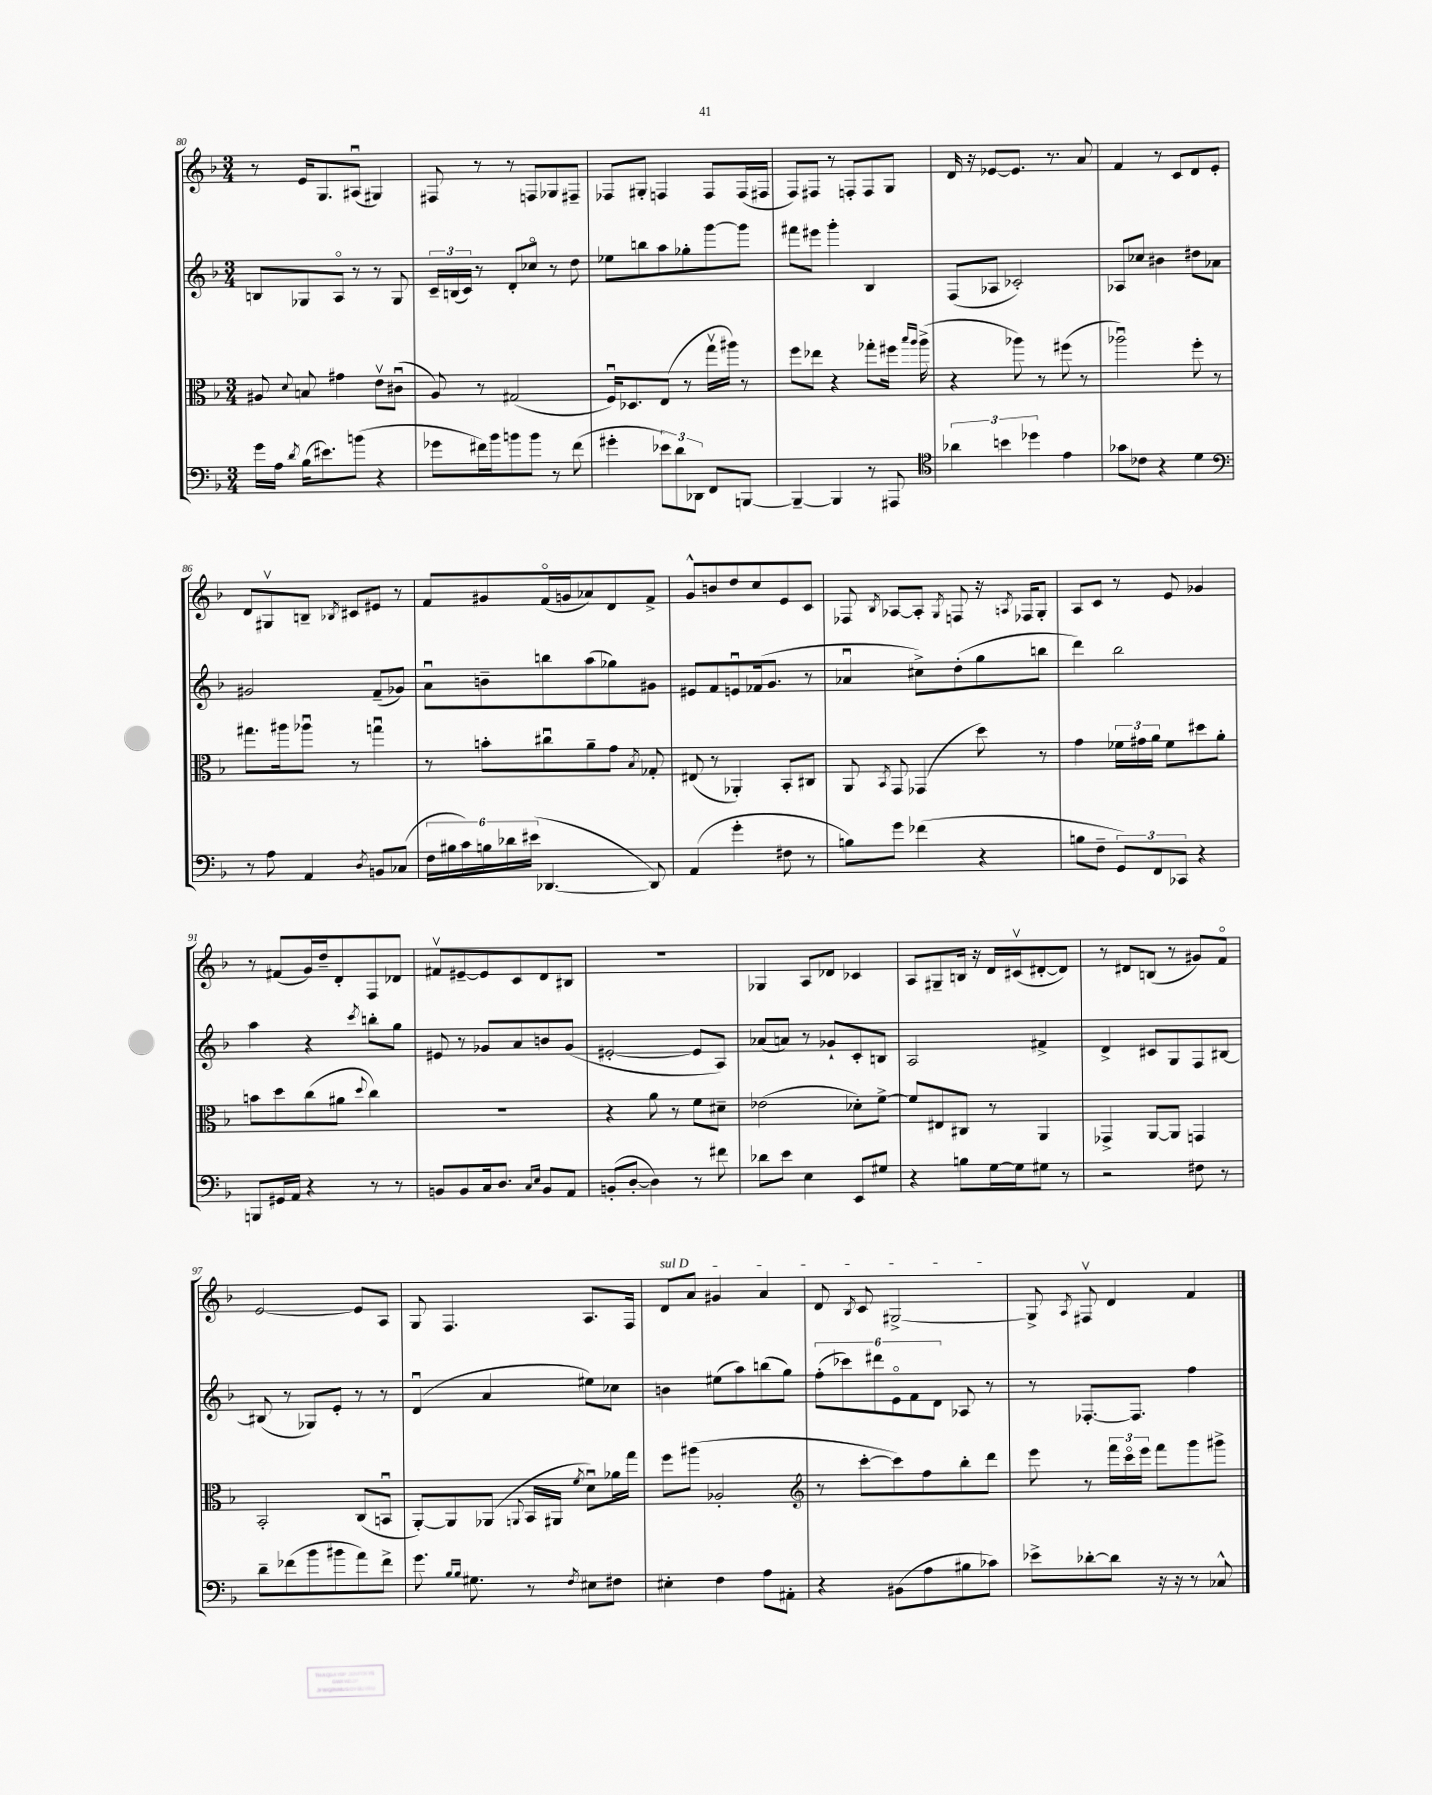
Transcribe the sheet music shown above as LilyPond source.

<<
\new StaffGroup <<
\new Staff = "s0" {
    \clef treble \key f \major \numericTimeSignature \time 3/4
    \autoBeamOff r8 e'16[ g8. ais8]\downbow( gis4) |
    fis8 r8 r8 f8[ ges8 fis8]-- |
    fes8[ gis8]-. f4 f8[ f16( fis16] |
    f8[) fis8] r8 f8[-. f8 g8] |
    d'16 r16 ees'8[~ ees'8.] r8. a'8 |
    f'4 r8 c'8[ d'8 e'8]-. |
    d'8[ gis8\upbow b8]-- \acciaccatura { bes8 } cis'8[ eis'8] r8 |
    f'8[ gis'8 f'16\flageolet( g'16 aes'8) d'8 f'8]-> |
    g'8[-^ b'8 d''8 c''8 e'8 c'8] |
    fes8 \acciaccatura { bes8 } aes8[~ aes8]-. \acciaccatura { g8 } f8 r16 \acciaccatura { a8 } fes16[ g8]-. |
    a8[ c'8] r8 e'8 ges'4 |
    r8 fis'8[( g'16) d''16-- d'8-. f8 des'8] |
    fis'8[\upbow eis'8~-- eis'8 c'8 d'8 bis8] |
    R2. |
    ges4 a8[ des'8] ces'4 |
    a8[ gis8-- b16] r16 d'16[ cis'16\upbow( dis'8~-. dis'8]) |
    r8 dis'8[ b8]( r8 gis'8[) f'8]\flageolet |
    e'2~ e'8[ a8] |
    g8 f4. a8.[ f16] |
    \once \override TextSpanner.bound-details.left.text = \markup { \italic "sul D" } d'8[\startTextSpan a'8] gis'4 a'4 |
    d'8 \acciaccatura { bes8 } c'8 gis2~->\stopTextSpan |
    gis8-> \acciaccatura { a8 } fis8\upbow d'4 f'4 \bar "|." |
}
\new Staff = "s1" {
    \clef treble \key f \major \numericTimeSignature \time 3/4
    \autoBeamOff b8[ ges8 a8]\flageolet r8 r8 ges8 |
    \tuplet 3/2 { c'16[-- b16( c'16]) } r8 d'8[-. ces''8]\flageolet r8 d''8 |
    ees''8[ b''8 a''8 ges''8-. g'''8~ g'''8] |
    fis'''8[ eis'''8] g'''4-. bes4 |
    f8[( aes8] ces'2-.) |
    aes8[ ces''8] bis'4 dis''8[ aes'8] |
    gis'2 f'8[--( ges'8]) |
    a'8[\downbow b'8-- b''8 a''8( ges''8) gis'8] |
    eis'8[ f'8 e'8\downbow fes'16( g'8.] r8 |
    aes'4\downbow cis''8[->) d''8-.( g''8 b''8] |
    d'''4) bes''2 |
    a''4 r4 \acciaccatura { c'''8 } b''8[-. g''8] |
    eis'8 r8 ges'8[ a'8 b'8 ges'8]( |
    eis'2~-. eis'8[ a8]) |
    aes'8[( a'8]) r8 ges'8[-! c'8-. b8] |
    a2 fis'4-> |
    d'4-> cis'8[ g8 f8 bis8]~ |
    bis8( r8 ges8[) e'8]-. r8 r8 |
    d'4\downbow( a'4 eis''8[) ces''8] |
    b'4 eis''8[( a''8) b''8( g''8]) |
    \tuplet 6/4 { f''8[-.( ces'''8) dis'''8 e'8\flageolet f'8 d'8] } aes8 r8 |
    r8 fes8.[~-. fes8.] f''4 \bar "|." |
}
\new Staff = "s2" {
    \clef alto \key f \major \numericTimeSignature \time 3/4
    \autoBeamOff ais8 \appoggiatura { d'8 } b8 gis'4 e'8[\upbow cis'8]\downbow( |
    a8) r8 gis2( |
    f16[\downbow) des8. e8]( r8 g''16[\upbow ais''16]) r8 |
    f''8[ ees''8] r4 ges''8[-. fis''16] \grace { bes''16[ a''16] } a''16->( |
    r4 aes''8) r8 fis''8( r8 |
    aes''2\downbow) f''8-. r8 |
    gis''8.[ ais''16 aes''8]\downbow r8 g''4\downbow |
    r8 b'8[-. cis''8\downbow a'8-- g'8] \acciaccatura { bes8 } ges8-. |
    eis8( r8 aes,4-.) bes,8[-. cis8] |
    a,8 \acciaccatura { bes,8 } g,8 ges,4( d''8) r8 |
    g'4 \tuplet 3/2 { fes'16[ gis'16 a'16] } fes'8[ dis''8 a'8]-. |
    b'8[ d''8 c''8( ais'8] \appoggiatura { d''8 } c''4) |
    R2. |
    r4 a'8 r8 f'8[ dis'8]-- |
    ees'2( des'8[-.) f'8]~-> |
    f'8[ eis8 cis8] r8 a,4 |
    ges,4-> a,8[~ a,8] g,4 |
    bes,2-. c8[( b,8]\downbow |
    a,8[~-.) a,8 aes,8]( \appoggiatura { a,8 } bes,16[ ais,16] \acciaccatura { f'8 } d'8[\downbow) aes'16 g''16] |
    f''8[ ais''8]( aes2-. |
    \clef treble r8 c'''8[~-. c'''8) f''8 bes''8-. d'''8] |
    e'''8 r8 \tuplet 3/2 { f'''16[ c'''16\flageolet e'''16] } f'''8[ g'''8 gis'''8]-> \bar "|." |
}
\new Staff = "s3" {
    \clef bass \key f \major \numericTimeSignature \time 3/4
    \autoBeamOff g'16[ a16] \acciaccatura { d'8 } bes16[( eis'8.) b'8]( r4 |
    ges'8[ fis'16) bes'16 b'8 b'8] r8 fis'8( |
    gis'4-. \tuplet 3/2 { ees'8[) d'8 des,8] } f,8[ b,,8]~ |
    b,,4~-- b,,4 r8 ais,,8 |
    \clef tenor \tuplet 3/2 { aes'4 b'4 des''4 } e'4 |
    ges'8[ ces'8] r4 d'4 |
    \clef bass r8 a8 a,4 \acciaccatura { d8 } b,8[ ces8]( |
    \tuplet 6/4 { f16[ bis16 c'16) b16 des'16 eis'16]( } des,4.~ des,8) |
    a,4( g'4-. fis8 r8 |
    b8[) g'8] fes'4( r4 |
    b8[ f8]-- \tuplet 3/2 { g,8[) f,8 ces,8] } r4 |
    b,,8[ gis,16 a,16] r4 r8 r8 |
    b,8[ b,8 c16 d8.] \grace { c16[ e16] } b,8[ a,8] |
    b,8[-.( d8]~-. d4) r8 fis'8 |
    des'8[ e'8] e4 e,8[ gis8] |
    r4 b8[ g16~ g16 gis8] r8 |
    r2 fis8 r8 |
    d'8[-- fes'8( bes'8 bis'8 a'8) fes'8]-> |
    g'8. \grace { bes16[ bes16] } gis8. r8 \acciaccatura { f8 } eis8[ fis8] |
    eis4-. f4 a8[ ais,8]-. |
    r4 bis,8[( a8 bis8 ces'8]) |
    ees'8[-> des'8~-. des'8] r16 r16 r8 ces8-^ \bar "|." |
}
>>
>>
\layout { \context { \Score currentBarNumber = #80 } }
